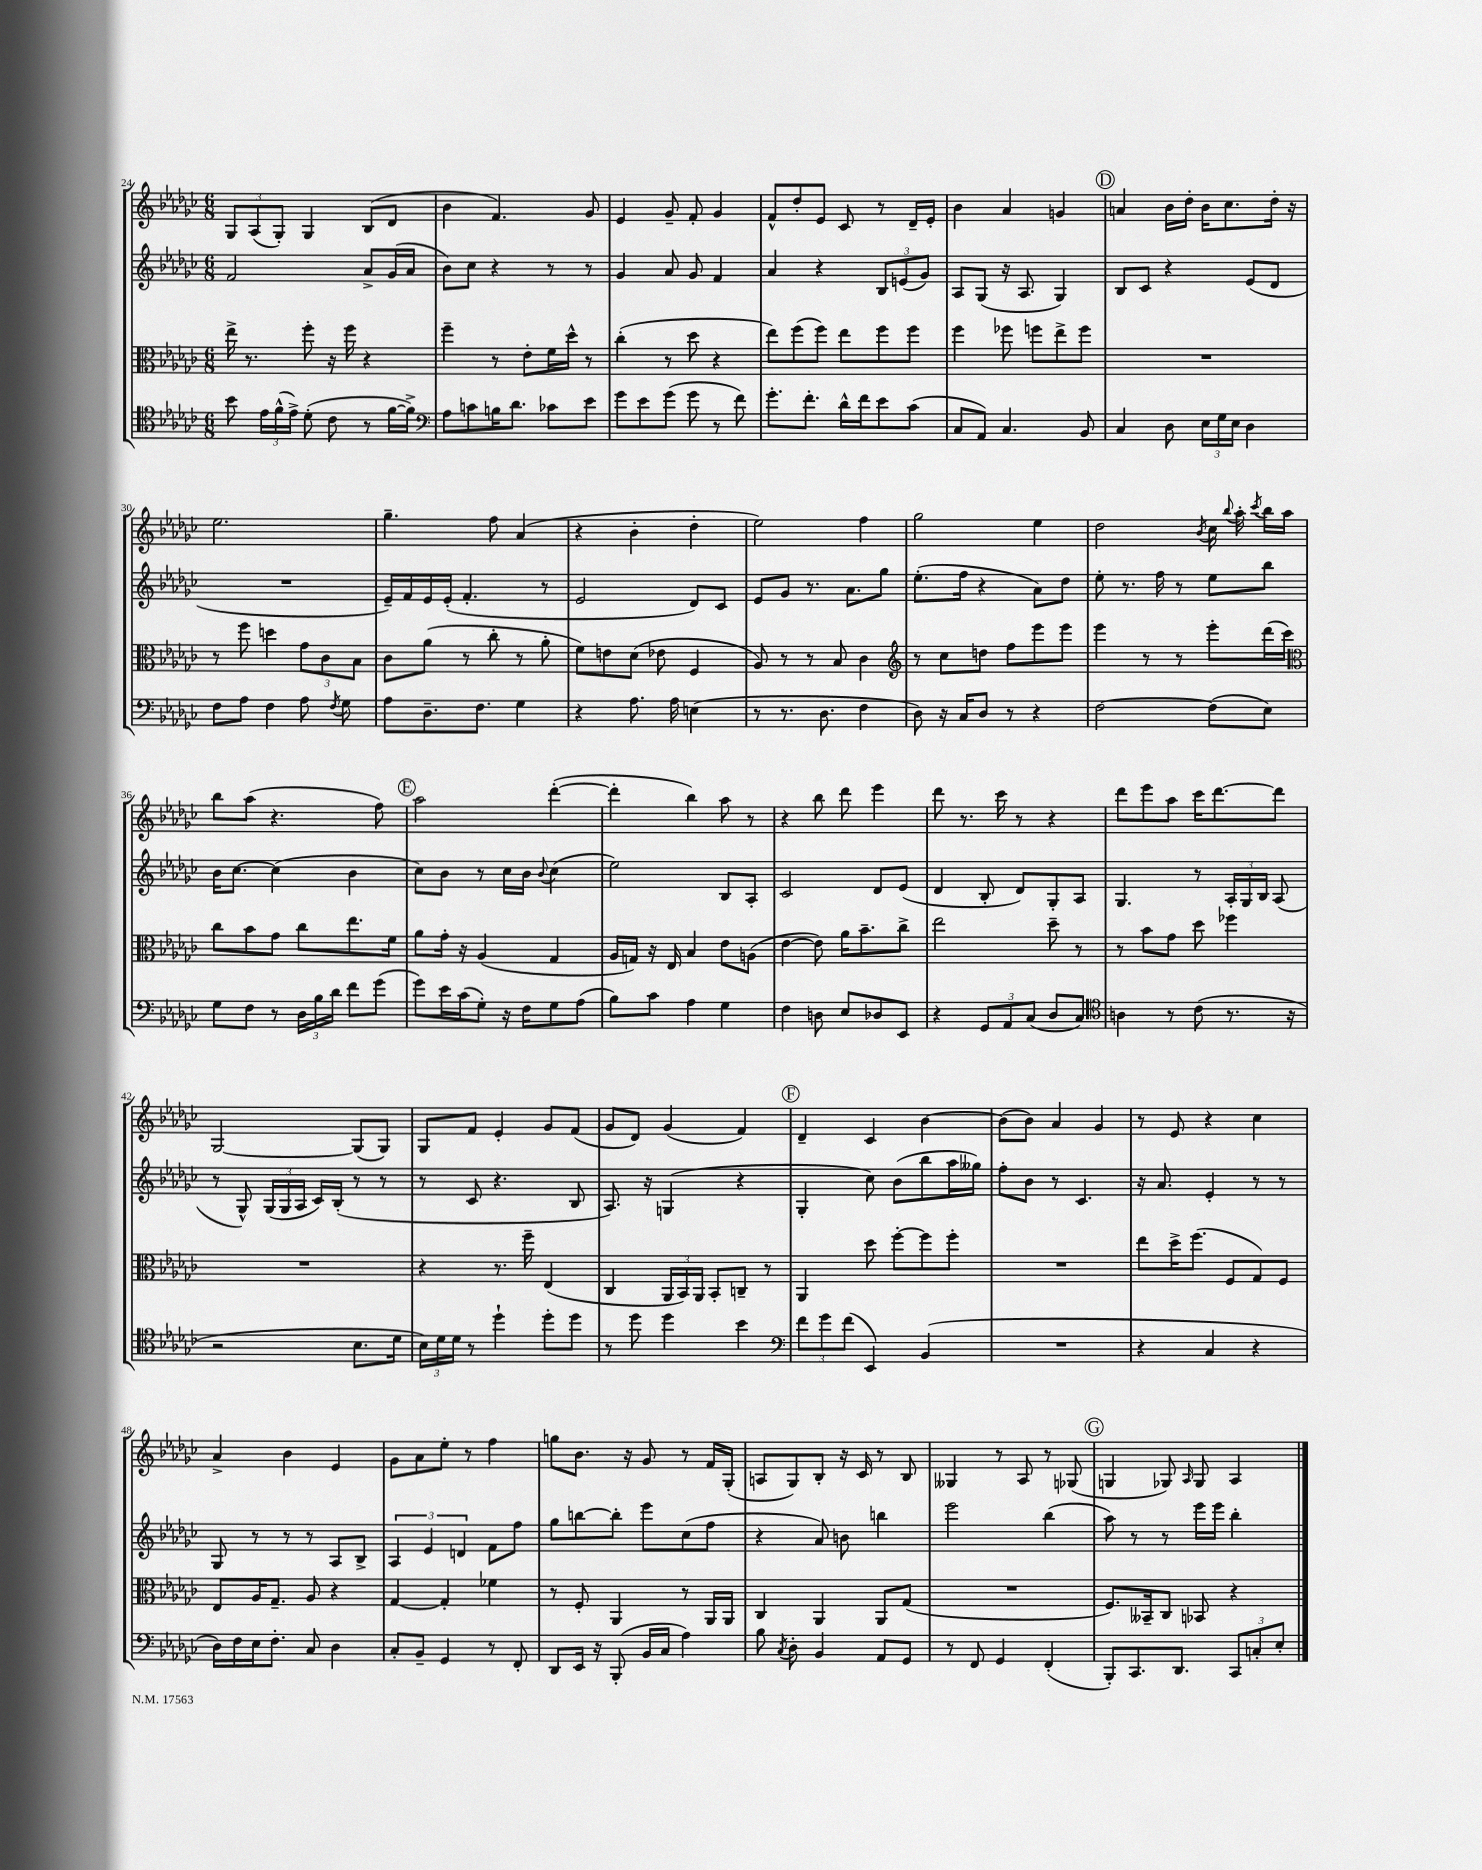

**kern	**kern	**kern	**kern
*staff4	*staff3	*staff2	*staff1
*clefC4	*clefC3	*clefG2	*clefG2
*k[b-e-a-d-g-c-]	*k[b-e-a-d-g-c-]	*k[b-e-a-d-g-c-]	*k[b-e-a-d-g-c-]
*M6/8	*M6/8	*M6/8	*M6/8
8b-	16ee-^	2f	12G-
.	8.r	.	.
.	.	.	(12A-
24e-	.	.	.
(24f^^	.	.	12G-')
24e-^)	.	.	.
(8d-'	8ff'	.	4G-
8c-	16r	.	.
.	16ff	.	.
8r	4r	8a-^	(8B-
[16f	.	(16g-	8d-
16f^])	.	16a-	.
=	=	=	=
*clefF4	*	*	*
8A-	4ff~	8b-)	4b-
8c	.	8cc-	.
16B	8r	4r	4.f)
8.d-	.	.	.
.	8e-'	.	.
8c-	16f	8r	.
.	16dd-^^	.	.
8e-	8r	8r	8g-
=	=	=	=
8g-	(4cc-'	4g-	4e-
8e-	.	.	.
(8g-	8r	8a-	8g-~
8g-	8dd-	8g-	8f'
8r	4r	4f	4g-
8f)	.	.	.
=	=	=	=
8.g-'	8ee-)	4a-	8f^^
.	(8ff	.	8dd-'
8.f'	.	.	.
.	8ff)	4r	8e-
16d-^^	8ee-	.	8c-
16f	.	.	.
8e-	8ff	12B-	8r
.	.	(12e	.
(8c-	8ff	.	16d-~
.	.	12g-)	.
.	.	.	16e-'
=	=	=	=
8C-	4ff	8A-	4b-
8AA-)	.	(8G-	.
4.C-	8ff-	16r	4a-
.	.	8.A-	.
.	8ff	.	.
.	8ee-^	4G-)	4g
8BB-	8ff	.	.
=	=	=	=
4C-	2.r	8B-	4a
.	.	8c-	.
8D-	.	4r	16b-
.	.	.	16dd-'
24E-	.	.	16b-
24G-	.	.	.
.	.	.	8.cc-
24E-	.	.	.
4D-	.	(8e-	.
.	.	8d-	16dd-'
.	.	.	16r
=	=	=	=
8F	8r	2.r	2.ee-
8A-	8ff	.	.
4F	4dd	.	.
8A-	12g-	.	.
.	12c-	.	.
8qF	.	.	.
8G-	.	.	.
.	12B-	.	.
=	=	=	=
8A-	8c-	16e-~)	4.gg-~
.	.	16f	.
8.D-~	(8a-	16e-	.
.	.	(16e-'	.
.	8r	4.f'	.
8.F	.	.	.
.	8cc-'	.	8ff
4G-	8r	.	(4a-
.	8a-'	8r	.
=	=	=	=
4r	8f)	2e-	4r
.	8e	.	.
8.A-	(8d-	.	4b-'
.	8e-	.	.
16A-	.	.	.
(4E	4F	8d-)	4dd-'
.	.	8c-	.
=	=	=	=
8r	8A-)	8e-	2ee-)
8.r	8r	8g-	.
.	8r	8.r	.
8.D-	.	.	.
.	8B-	.	.
.	.	8.a-	.
4F	4c-	.	4ff
.	.	8gg-	.
=	=	=	=
*	*clefG2	*	*
8D-)	8r	(8.ee-'	2gg-
16r	8cc-	.	.
16C-	.	16ff	.
8D-	8dd	4r	.
8r	8ff	.	.
4r	8eee-	8a-)	4ee-
.	8eee-	8dd-	.
=	=	=	=
[2F	4eee-	8ee-'	2dd-
.	.	8.r	.
.	8r	.	.
.	.	16ff	.
.	8r	8r	.
.	.	.	8qb-
(8F]	8eee-'	8ee-	16cc-
.	.	.	8qqbb-
.	.	.	16aa-'
.	.	.	8qccc-
8E-)	(16ddd-	8bb-	16bb-
.	16ccc-)	.	16aa-
=	=	=	=
*	*clefC3	*	*
8G-	8cc-	16b-	8bb-
.	.	[8.cc-	.
8F	8b-	.	(8aa-
8r	8g-	(4cc-]	4.r
24D-	8cc-	.	.
24B-	.	.	.
24d-	.	.	.
8f	8.ee-	4b-	.
(8g-	.	.	8ff)
.	16f	.	.
=	=	=	=
8g-)	8a-	8cc-)	2aa-
16e-	16g-'	8b-	.
(16c-	16r	.	.
8G-')	(4A-	8r	.
16r	.	16cc-	.
16F	.	16b-	.
.	.	8qqb-	.
8G-	4G-	(4cc-	([4ddd-'
(8A-	.	.	.
=	=	=	=
8B-)	16A-	2ee-)	4ddd-']
.	16G)	.	.
8c-	16r	.	.
.	16E-	.	.
4A-	4B-	.	4bb-)
4G-	8e-	8B-	8aa-
.	(8A	8A-'	8r
=	=	=	=
4F	[4e-	2c-	4r
8D	8e-])	.	8bb-
8E-	16a-	.	8ddd-
.	8.b-~	.	.
8D-	.	8d-	4eee-
8EE-	8cc-^	(8e-	.
=	=	=	=
4r	2ee-	4d-	8ddd-
.	.	.	8.r
12GG-	.	8B-'	.
.	.	.	16ccc-
12AA-	.	.	.
.	.	8d-)	8r
(12C-	.	.	.
8D-	8dd-~	8G-'	4r
8C-)	8r	8A-	.
=	=	=	=
*clefC4	*	*	*
4A	8r	4.G-	8ddd-
.	8b-	.	8eee-
8r	8g-	.	8aa-
(8c-	8dd-	8r	16ccc-
.	.	.	[8.ddd-
8.r	4ff-	24A-'	.
.	.	24G-	.
.	.	24B-	.
.	.	(8A-	8ddd-]
16r	.	.	.
=	=	=	=
2r	2.r	8r	[2G-
.	.	8G-^^)	.
.	.	(24G-	.
.	.	24G-	.
.	.	24A-	.
.	.	16c-)	.
.	.	(16B-'	.
8.B-	.	8r	(8G-]
.	.	8r	8G-)
16d-	.	.	.
=	=	=	=
24B-)	4r	8r	8G-
24d-	.	.	.
24d-	.	.	.
8r	.	8c-	8f
4dd-`	8.r	4.r	4e-'
.	16ff~	.	.
8dd-'	(4E-	.	8g-
8dd-	.	8B-	(8f
=	=	=	=
8r	4C-	8.A-)	8g-
8dd-	.	.	8d-)
.	.	16r	.
4dd-	24AA-	(4G	(4g-
.	24BB-)	.	.
.	24AA-	.	.
.	8BB-'	.	.
4b-	8C~	4r	4f)
.	8r	.	.
=	=	=	=
*clefF4	*	*	*
12f	4AA-	4G-'	4d-~
12g-	.	.	.
(12f	.	.	.
4EE-)	8dd-	8cc-)	4c-
.	[8ff'	(8b-	.
(4BB-	8ff]	8bb-	[4b-
.	8ff'	16aa-	.
.	.	16gg--)	.
=	=	=	=
2.r	2.r	8ff'	(8b-]
.	.	8b-	8b-)
.	.	8r	4a-
.	.	4.c-	.
.	.	.	4g-
=	=	=	=
4r	8ee-	16r	8r
.	.	8.a-	.
.	16dd-^	.	8e-
.	(8.ff	.	.
4C-	.	4e-'	4r
.	8F	.	.
4r	8G-)	8r	4cc-
.	8F	8r	.
=	=	=	=
16D-)	8E-	8G-	4a-^
16F	.	.	.
16E-	16A-	8r	.
8.F'	8.G-~	.	.
.	.	8r	4b-
8C-	8A-	8r	.
4D-	4r	8A-	4e-
.	.	8B-^	.
=	=	=	=
8C-'	[4G-	6A-	8g-
8BB-~	.	.	8a-
.	.	6e-	.
4GG-	4G-']	.	8ee-'
.	.	6d	.
.	.	.	8r
8r	4f-	8f	4ff
8FF'	.	8ff	.
=	=	=	=
8DD-	8r	8gg-	8gg
16EE-	8F'	[8bb	8.b-
16r	.	.	.
(8BBB-'	4AA-	8bb']	.
.	.	.	16r
16BB-	.	8eee-	8g-
16C-	.	.	.
4A-)	8r	(8cc-	8r
.	16AA-	8ff	16f
.	16AA-	.	(16G-'
=	=	=	=
8B-	4C-	4r	8A
8qC-	.	.	.
8D-'	.	.	8G-)
4BB-	4AA-	8a-)	8B-'
.	.	8b	16r
.	.	.	16c-
8AA-	8AA-	4bb	8r
8GG-	(8G-	.	8B-
=	=	=	=
8r	2.r	2eee-	4G--
8FF	.	.	.
4GG-	.	.	8r
.	.	.	8A-
(4FF'	.	(4bb-	8r
.	.	.	(8G-
=	=	=	=
8BBB-')	8.F)	8aa-)	4G
8.CC-	.	8r	.
.	16BB--~	.	.
.	8C-	8r	8G-)
8.DD-	.	.	.
.	.	.	16qqA-
.	8BB-	16eee-	8G-
.	.	16eee-	.
12CC-	4r	4bb-'	4A-
12C'	.	.	.
12E-'	.	.	.
==	==	==	==
*-	*-	*-	*-
